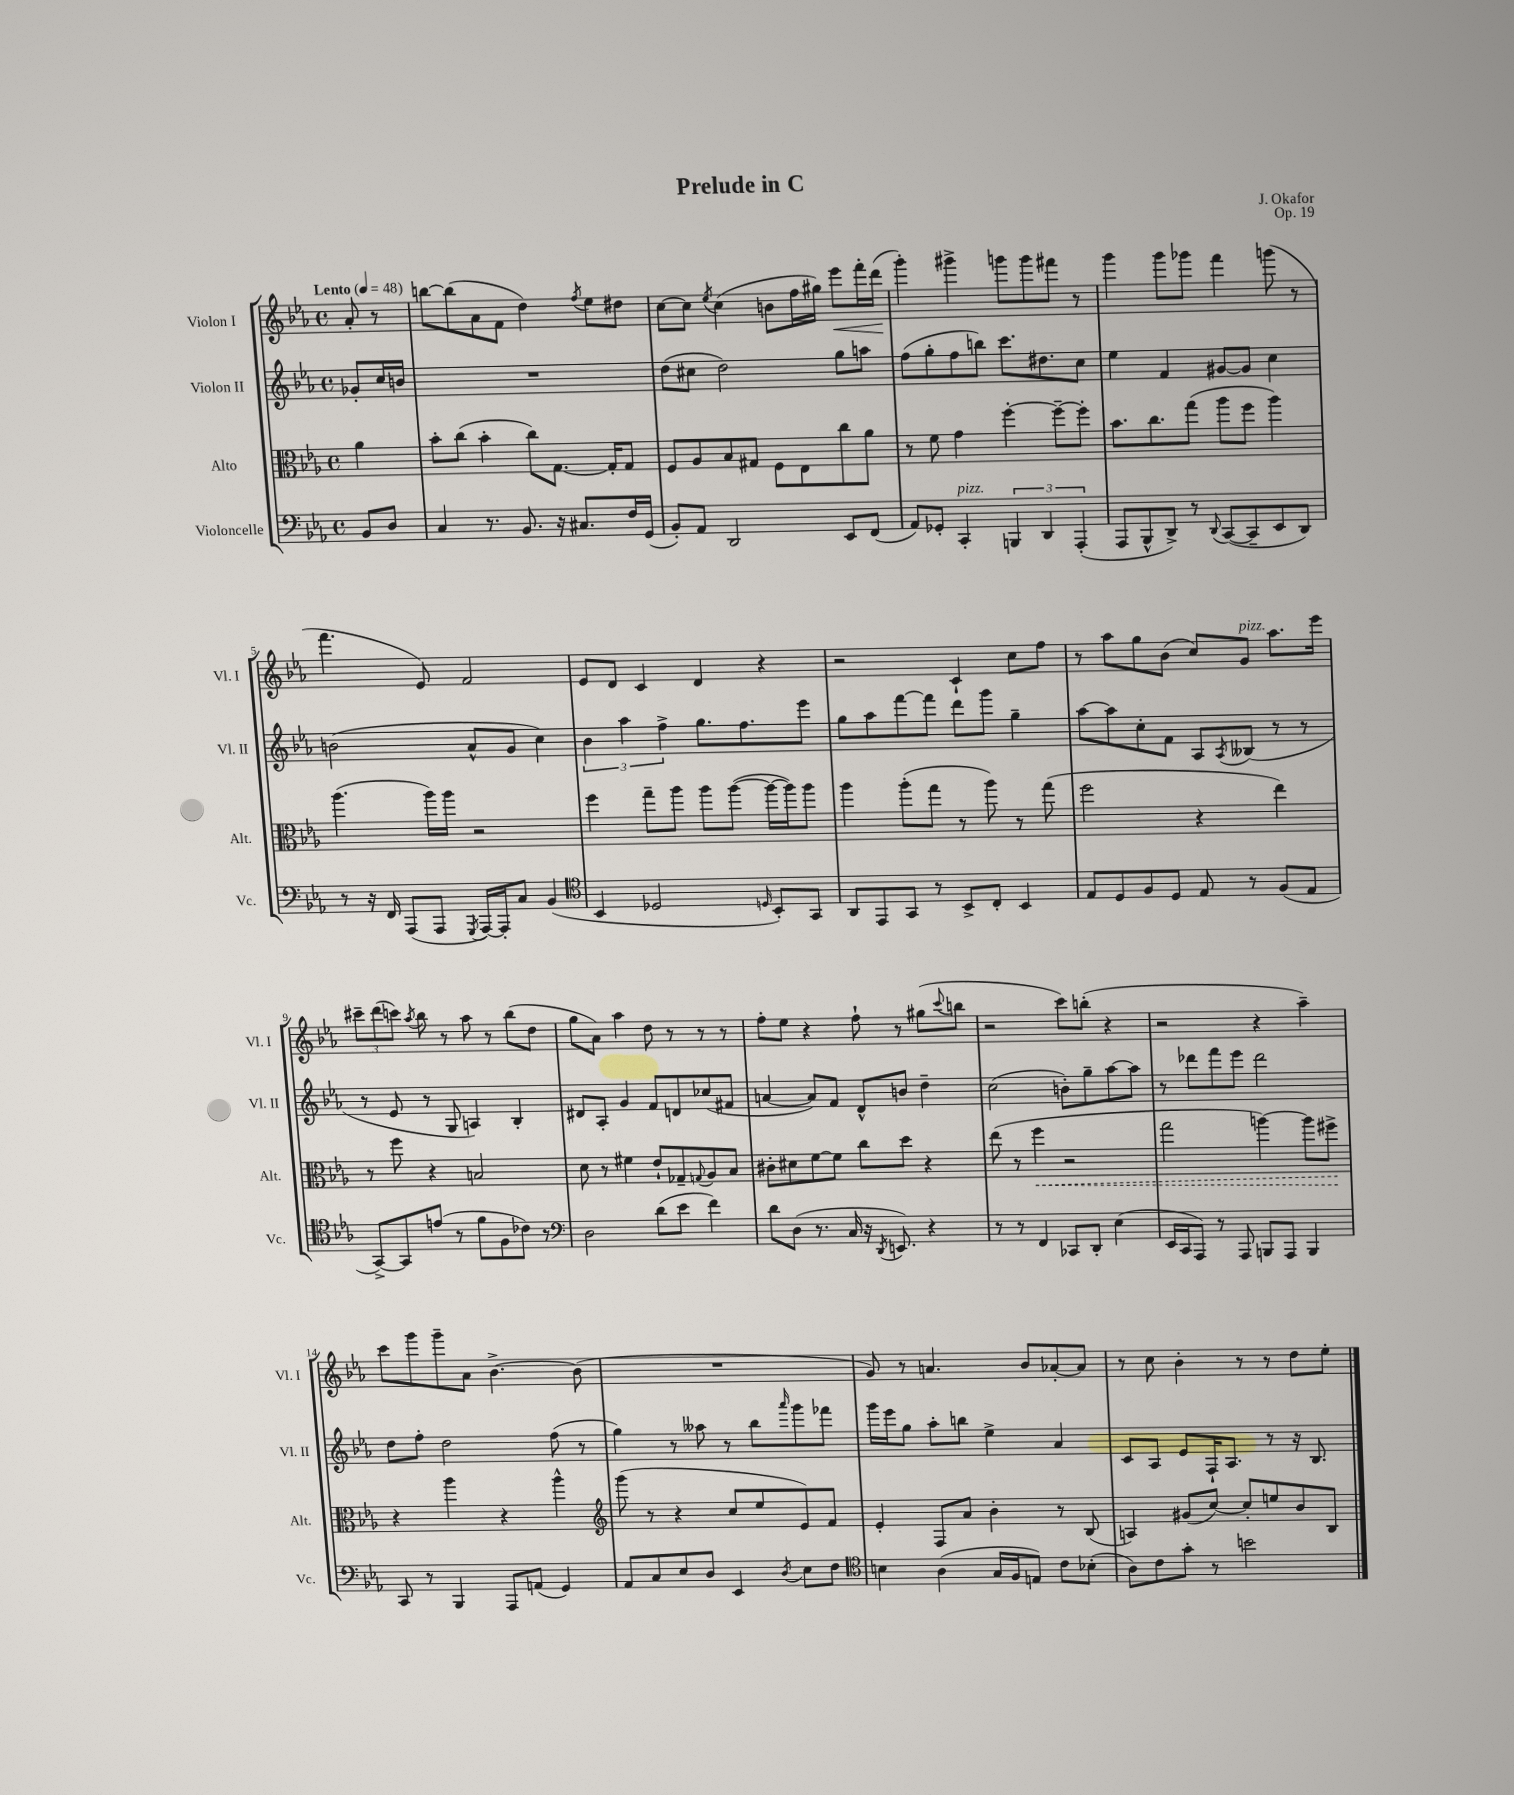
\header { title = "Prelude in C" composer = "J. Okafor" opus = "Op. 19" }
<<
\new StaffGroup <<
\new Staff = "s0" \with { instrumentName = "Violon I" shortInstrumentName = "Vl. I" } {
    \clef treble \key ees \major \defaultTimeSignature \time 4/4 \partial 4 \tempo "Lento" 4 = 48
    aes'8-. r8 |
    b''8~ b''8( aes'8 f'8 d''4) \acciaccatura { f''8 } ees''8 dis''8 |
    c''8~ c''8 \acciaccatura { ees''8 } c''4( b'8 f''16 gis''16) ees'''8\< f'''16-. d'''16\!( |
    g'''4-.) gis'''4-> g'''8 g'''8 fis'''8 r8 |
    g'''4 g'''8 ges'''8 f'''4 g'''8( r8 |
    f'''4. ees'8) f'2 |
    ees'8 d'8 c'4 d'4 r4 |
    r2 c'4-! c''8 f''8 |
    r8 aes''8 g''8 bes'8( c''8) g'8^\markup { \italic "pizz." } aes''8. ees'''16 |
    \tuplet 3/2 { cis'''8-- d'''8( c'''8) } \acciaccatura { aes''8 } bes''8 r8 aes''8 r8 bes''8( d''8 |
    g''8 aes'8) aes''4 d''8 r8 r8 r8 |
    f''8-. ees''8 r4 f''8-! r8 gis''8( \appoggiatura { c'''8 } b''8 |
    r2 c'''8) b''8-.( r4 |
    r2 r4 aes''4--) |
    c'''8 g'''8 g'''8-- aes'8 bes'4.~-> bes'8( |
    R1 |
    g'8) r8 a'4. bes'8 aes'8~-. aes'8 |
    r8 c''8 bes'4-. r8 r8 d''8 ees''8-. \bar "|." |
}
\new Staff = "s1" \with { instrumentName = "Violon II" shortInstrumentName = "Vl. II" } {
    \clef treble \key ees \major \defaultTimeSignature \time 4/4 \partial 4
    ges'8-. c''16 b'16 |
    R1 |
    d''8( cis''8 d''2) g''8 a''8 |
    f''8( g''8-. f''8 b''8) c'''8. dis''8. c''8 |
    ees''4 f'4 gis'8~ gis'8 c''4 |
    b'2( aes'8-^ g'8 c''4) |
    \tuplet 3/2 { bes'4 aes''4 f''4-> } g''8. f''8. ees'''8 |
    g''8 aes''8 f'''8~ f'''8 d'''8 g'''8 g''4-- |
    aes''8~ aes''8 c''8-. f'8 aes8 \acciaccatura { aes8 } beses8( r8 r8 |
    r8 ees'8 r8 g8 a4) bes4-. |
    dis'8 aes8-. g'4 f'8 d'8 ces''8( fis'8 |
    a'4~ a'8) f'8 d'8-^ b'8 d''4-- |
    c''2( b'8-.) g''8-- aes''8~ aes''8 |
    r8 des'''8 f'''8 ees'''8 des'''2 |
    d''8 f''8-. d''2 f''8( r8 |
    g''4) r8 aeses''8 r8 bes''8 \grace { aes'''16 } g'''8 fes'''8 |
    g'''16 ees'''16 g''8 aes''8-. b''8 ees''4-> aes'4 |
    c'8 aes8 ees'8 f16-! aes8. r8 r16 bes8. \bar "|." |
}
\new Staff = "s2" \with { instrumentName = "Alto" shortInstrumentName = "Alt." } {
    \clef alto \key ees \major \defaultTimeSignature \time 4/4 \partial 4
    aes'4 |
    bes'8-. c''8( bes'4-. c''8) g8.~ g16-. g8 |
    f8 aes8 bes8 gis8 f8 ees8 c''8 aes'8 |
    r8 f'8 g'4 f''4~-. f''8~-- f''8-. |
    bes'8. c''8. g''8( aes''8 f''8 aes''4) |
    aes''4.( aes''16) aes''16 r2 |
    f''4 g''8-- aes''8 aes''8 aes''8~( aes''16~ aes''16) aes''8 |
    aes''4 aes''8-.( g''8 r8 aes''8) r8 g''8( |
    f''2 r4 ees''4) |
    r8 f''8 r4 b2 |
    d'8 r8 fis'4 ees'8-! ges8-- \appoggiatura { g8 } aes8 bes8 |
    cis'8-. dis'8 f'8~ f'8 c''8 d''8 r4 |
    ees''8( r8 \once \override Hairpin.style = #'dashed-line f''4\< r2 |
    g''2 a''4~) a''8 fis''8->\! |
    r4 aes''4 r4 aes''4-^ |
    \clef treble g'''8( r8 r4 c''8 ees''8 ees'8) f'8 |
    ees'4-. f8 aes'8 bes'4-. r8 bes8( |
    a4) gis'8( c''8~) c''8-. e''8 bes'8 bes8 \bar "|." |
}
\new Staff = "s3" \with { instrumentName = "Violoncelle" shortInstrumentName = "Vc." } {
    \clef bass \key ees \major \defaultTimeSignature \time 4/4 \partial 4
    bes,8 d8 |
    c4 r8. bes,8. r16 cis8. f16 g,16( |
    bes,8-.) aes,8 d,2 ees,8 f,8( |
    aes,8) ges,8-. c,4-.^\markup { \italic "pizz." } \tuplet 3/2 { b,,4 d,4 aes,,4-.( } |
    aes,,8 bes,,8-^ d,8->) r8 \appoggiatura { d,8 } c,8~( c,8-- ees,8 d,8) |
    r8 r16 f,16 aes,,8( aes,,8 \acciaccatura { g,,8 } aes,,16~) aes,,16-. c8 bes,4( |
    \clef tenor bes,4 des2 \grace { d16 } bes,8-.) g,8 |
    aes,8 ees,8 g,8 r8 bes,8-> c8-. bes,4 |
    ees8 d8 f8 d8 ees8 r8 f8( ees8 |
    g,8~->) g,8 e'8( r8 f'8 f8 ces'8) r8 |
    \clef bass d2 d'8( ees'8 f'4) |
    d'8 d8( r8. c16 r16 \acciaccatura { d,8 } e,8.) r4 |
    r8 r8 f,4 ces,8 d,8-. ees4( |
    ees,16 c,16 aes,,8) r8 aes,,8 b,,8 aes,,8 b,,4 |
    c,8 r8 bes,,4 aes,,8 a,8( g,4) |
    aes,8 c8 ees8 d8 ees,4 \acciaccatura { d8 } ees8 f8 |
    \clef tenor b4 aes4( g16 f16 e8) c'8 bes8-.( |
    aes8) c'8 g'8-. r8 b'2 \bar "|." |
}
>>
>>
